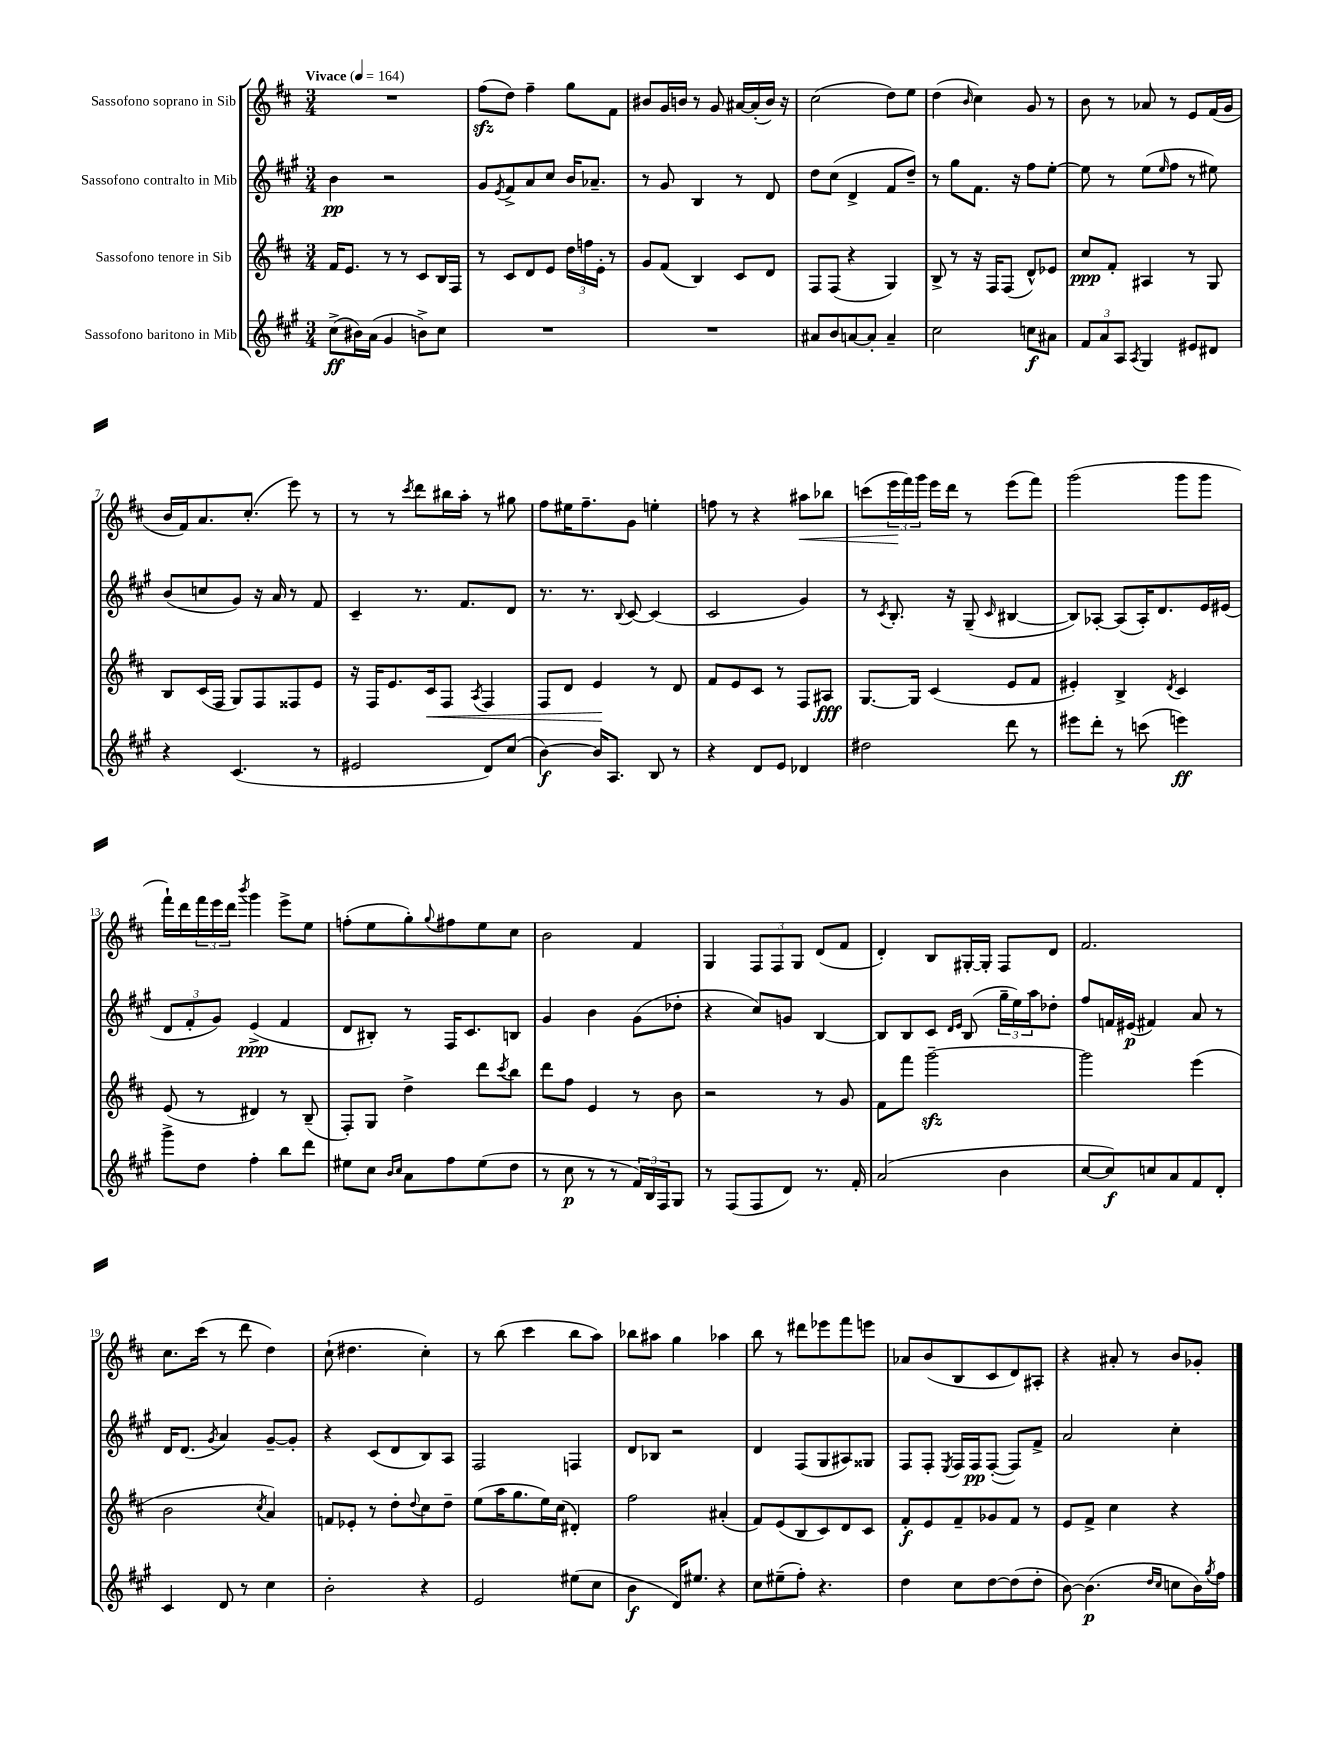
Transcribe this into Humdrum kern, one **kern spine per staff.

**kern	**dynam	**kern	**dynam	**kern	**dynam	**kern	**dynam
*part4	*part4	*part3	*part3	*part2	*part2	*part1	*part1
*staff4	*staff4	*staff3	*staff3	*staff2	*staff2	*staff1	*staff1
*I"Sassofono baritono in Mib	*	*I"Sassofono tenore in Sib	*	*I"Sassofono contralto in Mib	*	*I"Sassofono soprano in Sib	*
*clefG2	*	*clefG2	*	*clefG2	*	*clefG2	*
*k[f#c#g#]	*	*k[f#c#]	*	*k[f#c#g#]	*	*k[f#c#]	*
*M3/4	*	*M3/4	*	*M3/4	*	*M3/4	*
*MM164	*	*MM164	*	*MM164	*	*MM164	*
=1	=1	=1	=1	=1	=1	=1	=1
!	!	!	!	!	!	!LO:TX:a:B:t=Vivace	!
(8cc#^\L	ff	16f#/KL	.	4b\	pp	2.r	.
.	.	8.e/J	.	.	.	.	.
16b#X\L)	.	.	.	.	.	.	.
(16a\JJ	.	.	.	.	.	.	.
4g#/	.	8r	.	2r	.	.	.
.	.	8r	.	.	.	.	.
8bn^\L)	.	8c#/L	.	.	.	.	.
8cc#\J	.	16B/L	.	.	.	.	.
.	.	16F#/JJ	.	.	.	.	.
=2	=2	=2	=2	=2	=2	=2	=2
2.r	.	8r	.	8g#/L	.	(8ff#zz\L	.
.	.	.	.	8qe/	.	.	.
.	.	8c#/L	.	8f#^/	.	8dd\J)	.
.	.	8d/	.	8a/	.	4ff#~\	.
.	.	8e/J	.	8cc#/J	.	.	.
.	.	24dd\LL	.	16b/KL	.	8gg\L	.
.	.	24ffn\	.	.	.	.	.
.	.	.	.	8.a-X~/J	.	.	.
.	.	24e'\JJ	.	.	.	.	.
.	.	8r	.	.	.	8f#\J	.
=3	=3	=3	=3	=3	=3	=3	=3
2.r	.	8g/L	.	8r	.	8b#X/L	.
.	.	(8f#/J	.	8g#/	.	16g/L	.
.	.	.	.	.	.	16bn/JJ	.
.	.	4B/)	.	4B/	.	8r	.
.	.	.	.	.	.	8g/	.
.	.	8c#/L	.	8r	.	[16a#X/LL	.
.	.	.	.	.	.	(16a#'/]	.
.	.	8d/J	.	8d/	.	16b/JJ)	.
.	.	.	.	.	.	16r	.
=4	=4	=4	=4	=4	=4	=4	=4
8a#X/L	.	8F#/L	.	8dd\L	.	(2cc#\	.
8b/	.	(8F#/J	.	(8cc#\J	.	.	.
[8an/	.	4r	.	4d^/	.	.	.
8a'/J]	.	.	.	.	.	.	.
4a~/	.	4G/)	.	8f#/L	.	8dd\L)	.
.	.	.	.	8dd~/J)	.	8ee\J	.
=5	=5	=5	=5	=5	=5	=5	=5
2cc#\	.	8B^/	.	8r	.	(4dd\	.
.	.	8r	.	8gg#\L	.	.	.
.	.	.	.	.	.	16qqb/	.
.	.	16r	.	8.f#\J	.	4cc#\)	.
.	.	16F#/KL	.	.	.	.	.
.	.	(8F#/J	.	.	.	.	.
.	.	.	.	16r	.	.	.
8ccn\L	f	8d^^/L)	.	8ff#\L	.	8g/	.
8a#X\J	.	8e-X/J	.	[8ee'\J	.	8r	.
=6	=6	=6	=6	=6	=6	=6	=6
12f#/L	.	8cc#/L	ppp	8ee\]	.	8b\	.
12a/	.	.	.	.	.	.	.
.	.	8f#'/J	.	8r	.	8r	.
12A/J	.	.	.	.	.	.	.
8qA/	.	.	.	.	.	.	.
4G#/	.	4A#X/	.	(8ee\L	.	8a-X/	.
.	.	.	.	16qqee/	.	.	.
.	.	.	.	8ff#\J	.	8r	.
8e#X/L	.	8r	.	8r	.	8e/L	.
8d#X/J	.	8G/	.	8ee#X\)	.	(16f#/L	.
.	.	.	.	.	.	16g/JJ	.
!!LO:LB:g=z
=7	=7	=7	=7	=7	=7	=7	=7
4r	.	8B/L	.	(8b/L	.	16b/LL	.
.	.	.	.	.	.	16f#/J)	.
.	.	(16c#/L	.	8ccn/	.	8.a/	.
.	.	16F#/JJ	.	.	.	.	.
(4.c#/	.	8G/L)	.	8g#/J)	.	.	.
.	.	.	.	.	.	(8.cc#'/J	.
.	.	8F#/	.	16r	.	.	.
.	.	.	.	16a/	.	.	.
.	.	8F##X/	.	8r	.	8eee\)	.
8r	.	8e/J	.	8f#/	.	8r	.
=8	=8	=8	=8	=8	=8	=8	=8
2e#X/	.	16r	.	4c#~/	.	8r	.
.	.	16F#/KL	.	.	.	.	.
.	.	8.e/	.	.	.	8r	.
.	.	.	.	.	.	8qccc#/	.
.	.	.	.	8.r	.	8ddd\L	.
!	!	!	!LO:HP:b	!	!	!	!
.	.	16c#/k	<	.	.	.	.
.	.	8F#/J	.	.	.	16bb#X\L	.
.	.	.	.	8.f#/L	.	16aa'\JJ	.
.	.	8qA/	.	.	.	.	.
8d/L)	.	4F#/	.	.	.	8r	.
(8cc#/J	.	.	.	8d/J	.	8gg#X\	.
=9	=9	=9	=9	=9	=9	=9	=9
[4b\)	f	8F#/L	.	8.r	.	8ff#\L	.
.	.	8d/J	.	.	.	16ee#X\K	.
.	.	.	.	8.r	.	8.ff#~\	.
16b/KL]	.	4e/	.	.	.	.	.
8.A/J	.	.	.	.	.	.	.
.	.	.	.	8qqB/	.	.	.
.	.	.	.	[8c#/	.	8g\J	.
8B/	.	8r	[	(4c#/]	.	4een'\	.
8r	.	8d/	.	.	.	.	.
=10	=10	=10	=10	=10	=10	=10	=10
4r	.	8f#/L	.	2c#/	.	8ffn\	.
.	.	8e/	.	.	.	8r	.
8d/L	.	8c#/J	.	.	.	4r	.
8e/J	.	8r	.	.	.	.	.
!	!	!	!	!	!	!	!LO:HP:b
4d-X/	.	8F#/L	.	4g#/)	.	8aa#X\L	<
.	.	8A#X/J	fff	.	.	8bb-X\J	.
=11	=11	=11	=11	=11	=11	=11	=11
2dd#X\	.	[8.G/L	.	8r	.	(8cccn\L	.
.	.	.	.	8qc#/	.	.	.
.	.	.	.	8.B'/	.	24eee\L	.
.	.	.	.	.	.	24fff#\)	[
.	.	16G/Jk]	.	.	.	.	.
.	.	.	.	.	.	24ggg\JJ	.
.	.	(4c#/	.	.	.	16eee\LL	.
.	.	.	.	16r	.	16ddd\JJ	.
.	.	.	.	(8G#~/	.	8r	.
.	.	.	.	16qqc#/	.	.	.
8ddd\	.	8e/L	.	[4B#X/	.	(8eee\L	.
8r	.	8f#/J	.	.	.	8fff#\J)	.
=12	=12	=12	=12	=12	=12	=12	=12
8eee#X\L	.	4e#X'/)	.	8B#/L])	.	(2ggg\	.
8ddd'\J	.	.	.	[8A-X'/J	.	.	.
8r	.	4B^/	.	(8A-/L]	.	.	.
(8cccn\	.	.	.	16A-'/K)	.	.	.
.	.	.	.	8.d/	.	.	.
.	.	8qd/	.	.	.	.	.
4eeen\)	ff	4c#/	.	.	.	8ggg\L	.
.	.	.	.	16e/L	.	8ggg\J	.
.	.	.	.	(16e#X/JJ	.	.	.
!!LO:LB:g=z
=13	=13	=13	=13	=13	=13	=13	=13
8ggg#^\L	.	(8e/	.	12d/L	.	16fff#`\LL)	.
.	.	.	.	.	.	16ddd\	.
.	.	.	.	12f#'/	.	.	.
8dd\J	.	8r	.	.	.	24fff#\	.
.	.	.	.	12g#/J)	.	24eee\	.
.	.	.	.	.	.	24ddd\JJ	.
.	.	.	.	.	.	8qbbb/	.
4ff#'\	.	4d#X/)	.	(4e^/	ppp	4ggg\	.
8bb\L	.	8r	.	4f#/	.	8eee^\L	.
8ddd\J	.	(8B~/	.	.	.	8ee\J	.
=14	=14	=14	=14	=14	=14	=14	=14
8ee#X\L	.	8F#'/L)	.	8d/L	.	(8ffn'\L	.
8cc#\J	.	8G/J	.	8B#X'/J)	.	8ee\	.
16qqb/LL	.	.	.	.	.	.	.
16qqcc#/JJ	.	.	.	.	.	.	.
8a\L	.	4dd^\	.	8r	.	8gg'\)	.
.	.	.	.	.	.	8qqgg/	.
8ff#\	.	.	.	16F#/KL	.	8ff#X\	.
.	.	.	.	8.c#/	.	.	.
(8ee#\	.	8ddd\L	.	.	.	8ee\	.
.	.	8qccc#/	.	.	.	.	.
8dd\J	.	8bb\J	.	8Bn/J	.	8cc#\J	.
=15	=15	=15	=15	=15	=15	=15	=15
8r	.	8ddd\L	.	4g#/	.	2b\	.
8cc#\	p	8ff#\J	.	.	.	.	.
8r	.	4e/	.	4b\	.	.	.
8r	.	.	.	.	.	.	.
24f#/LL)	.	8r	.	(8g#\L	.	4f#/	.
24B/	.	.	.	.	.	.	.
24F#/J	.	.	.	.	.	.	.
8G#/J	.	8b\	.	8dd-X'\J	.	.	.
=16	=16	=16	=16	=16	=16	=16	=16
8r	.	2r	.	4r	.	4G/	.
(8F#/L	.	.	.	.	.	.	.
8F#/	.	.	.	8cc#/L)	.	12F#/L	.
.	.	.	.	.	.	12F#/	.
8d/J)	.	.	.	8gn/J	.	.	.
.	.	.	.	.	.	12G/J	.
8.r	.	8r	.	[4B/	.	(8d/L	.
.	.	8g/	.	.	.	8f#/J	.
16f#'/	.	.	.	.	.	.	.
=17	=17	=17	=17	=17	=17	=17	=17
(2a/	.	8f#\L	.	8B/L]	.	4d'/)	.
.	.	8fff#\J	.	8B/	.	.	.
.	.	[2gggzz~\	.	8c#/J	.	8B/L	.
.	.	.	.	16qqd/LL	.	.	.
.	.	.	.	16qqe/JJ	.	.	.
.	.	.	.	(8B/	.	[16G#X'/L	.
.	.	.	.	.	.	16G#'/JJ]	.
4b\	.	.	.	24gg#~\LL	.	8F#/L	.
.	.	.	.	24ee\)	.	.	.
.	.	.	.	24aa\J	.	.	.
.	.	.	.	8dd-X'\J	.	8d/J	.
=18	=18	=18	=18	=18	=18	=18	=18
[8cc#/L	.	2ggg\]	.	8ff#/L	.	2.f#/	.
8cc#/])	f	.	.	16fn/L	.	.	.
.	.	.	.	(16e#X/JJ	p	.	.
8ccn/	.	.	.	4f#X/)	.	.	.
8a/	.	.	.	.	.	.	.
8f#/	.	(4eee\	.	8a/	.	.	.
8d'/J	.	.	.	8r	.	.	.
!!LO:LB:g=z
=19	=19	=19	=19	=19	=19	=19	=19
4c#/	.	2b\	.	16d/KL	.	8.cc#\L	.
.	.	.	.	(8.d/J	.	.	.
.	.	.	.	.	.	(16ccc#\Jk	.
.	.	.	.	8qg#/	.	.	.
8d/	.	.	.	4a/)	.	8r	.
8r	.	.	.	.	.	8ddd\	.
.	.	8qcc#/	.	.	.	.	.
4cc#\	.	4a/)	.	[8g#~/L	.	4dd\)	.
.	.	.	.	8g#'/J]	.	.	.
=20	=20	=20	=20	=20	=20	=20	=20
2b'\	.	8fn/L	.	4r	.	(8cc#`\	.
.	.	8e-X'/J	.	.	.	4.dd#X\	.
.	.	8r	.	(8c#/L	.	.	.
.	.	8dd'\L	.	8d/	.	.	.
.	.	8qqdd/	.	.	.	.	.
4r	.	8cc#\	.	8B/)	.	4cc#'\)	.
.	.	8dd~\J	.	8A/J	.	.	.
=21	=21	=21	=21	=21	=21	=21	=21
2e/	.	(8ee\L	.	2F#/	.	8r	.
.	.	16aa\K	.	.	.	(8bb\	.
.	.	8.gg\	.	.	.	.	.
.	.	.	.	.	.	4ccc#\	.
.	.	16ee\L)	.	.	.	.	.
.	.	(16cc#\JJ	.	.	.	.	.
(8ee#X\L	.	4d#X'/)	.	4Fn/	.	8bb\L	.
8cc#\J	.	.	.	.	.	8aa\J)	.
=22	=22	=22	=22	=22	=22	=22	=22
4b\	f	2ff#\	.	8d/L	.	8bb-X\L	.
.	.	.	.	8B-X/J	.	8aa#X\J	.
16d/KL)	.	.	.	2r	.	4gg\	.
8.ee#X/J	.	.	.	.	.	.	.
4r	.	(4a#X'/	.	.	.	4aa-X\	.
=23	=23	=23	=23	=23	=23	=23	=23
8cc#\L	.	8f#/L)	.	4d/	.	8bb\	.
(8ee#X~\	.	(8e/	.	.	.	8r	.
8ff#'\J)	.	8B/	.	(8F#/L	.	8ddd#X\L	.
4.r	.	8c#/)	.	8G#/	.	8eee-X\	.
.	.	8d/	.	8A#X/)	.	8fff#\	.
.	.	8c#/J	.	8G##X/J	.	8eeen\J	.
=24	=24	=24	=24	=24	=24	=24	=24
4dd\	.	8f#'/L	f	8F#/L	.	8a-X/L	.
.	.	8e/	.	8F#'/J	.	(8b/	.
.	.	.	.	8qE/	.	.	.
8cc#\L	.	8f#~/	.	16F#/LL	.	8B/	.
.	.	.	.	16F#/J	pp	.	.
[8dd\	.	8g-X/	.	([8F#'/J	.	8c#/	.
(8dd\]	.	8f#/J	.	8F#/L])	.	8d/)	.
8dd'\J	.	8r	.	8f#^/J	.	8A#X'/J	.
=25	=25	=25	=25	=25	=25	=25	=25
[8b\)	.	8e/L	.	2a/	.	4r	.
(4.b\]	p	8f#^/J	.	.	.	.	.
.	.	4cc#\	.	.	.	8a#X'/	.
.	.	.	.	.	.	8r	.
16qqdd/LL	.	.	.	.	.	.	.
16qqcc#/JJ	.	.	.	.	.	.	.
8ccn\L	.	4r	.	4cc#'\	.	8b/L	.
16b\L)	.	.	.	.	.	8g-X'/J	.
8qgg#/	.	.	.	.	.	.	.
16ff#\JJ	.	.	.	.	.	.	.
==	==	==	==	==	==	==	==
*-	*-	*-	*-	*-	*-	*-	*-
